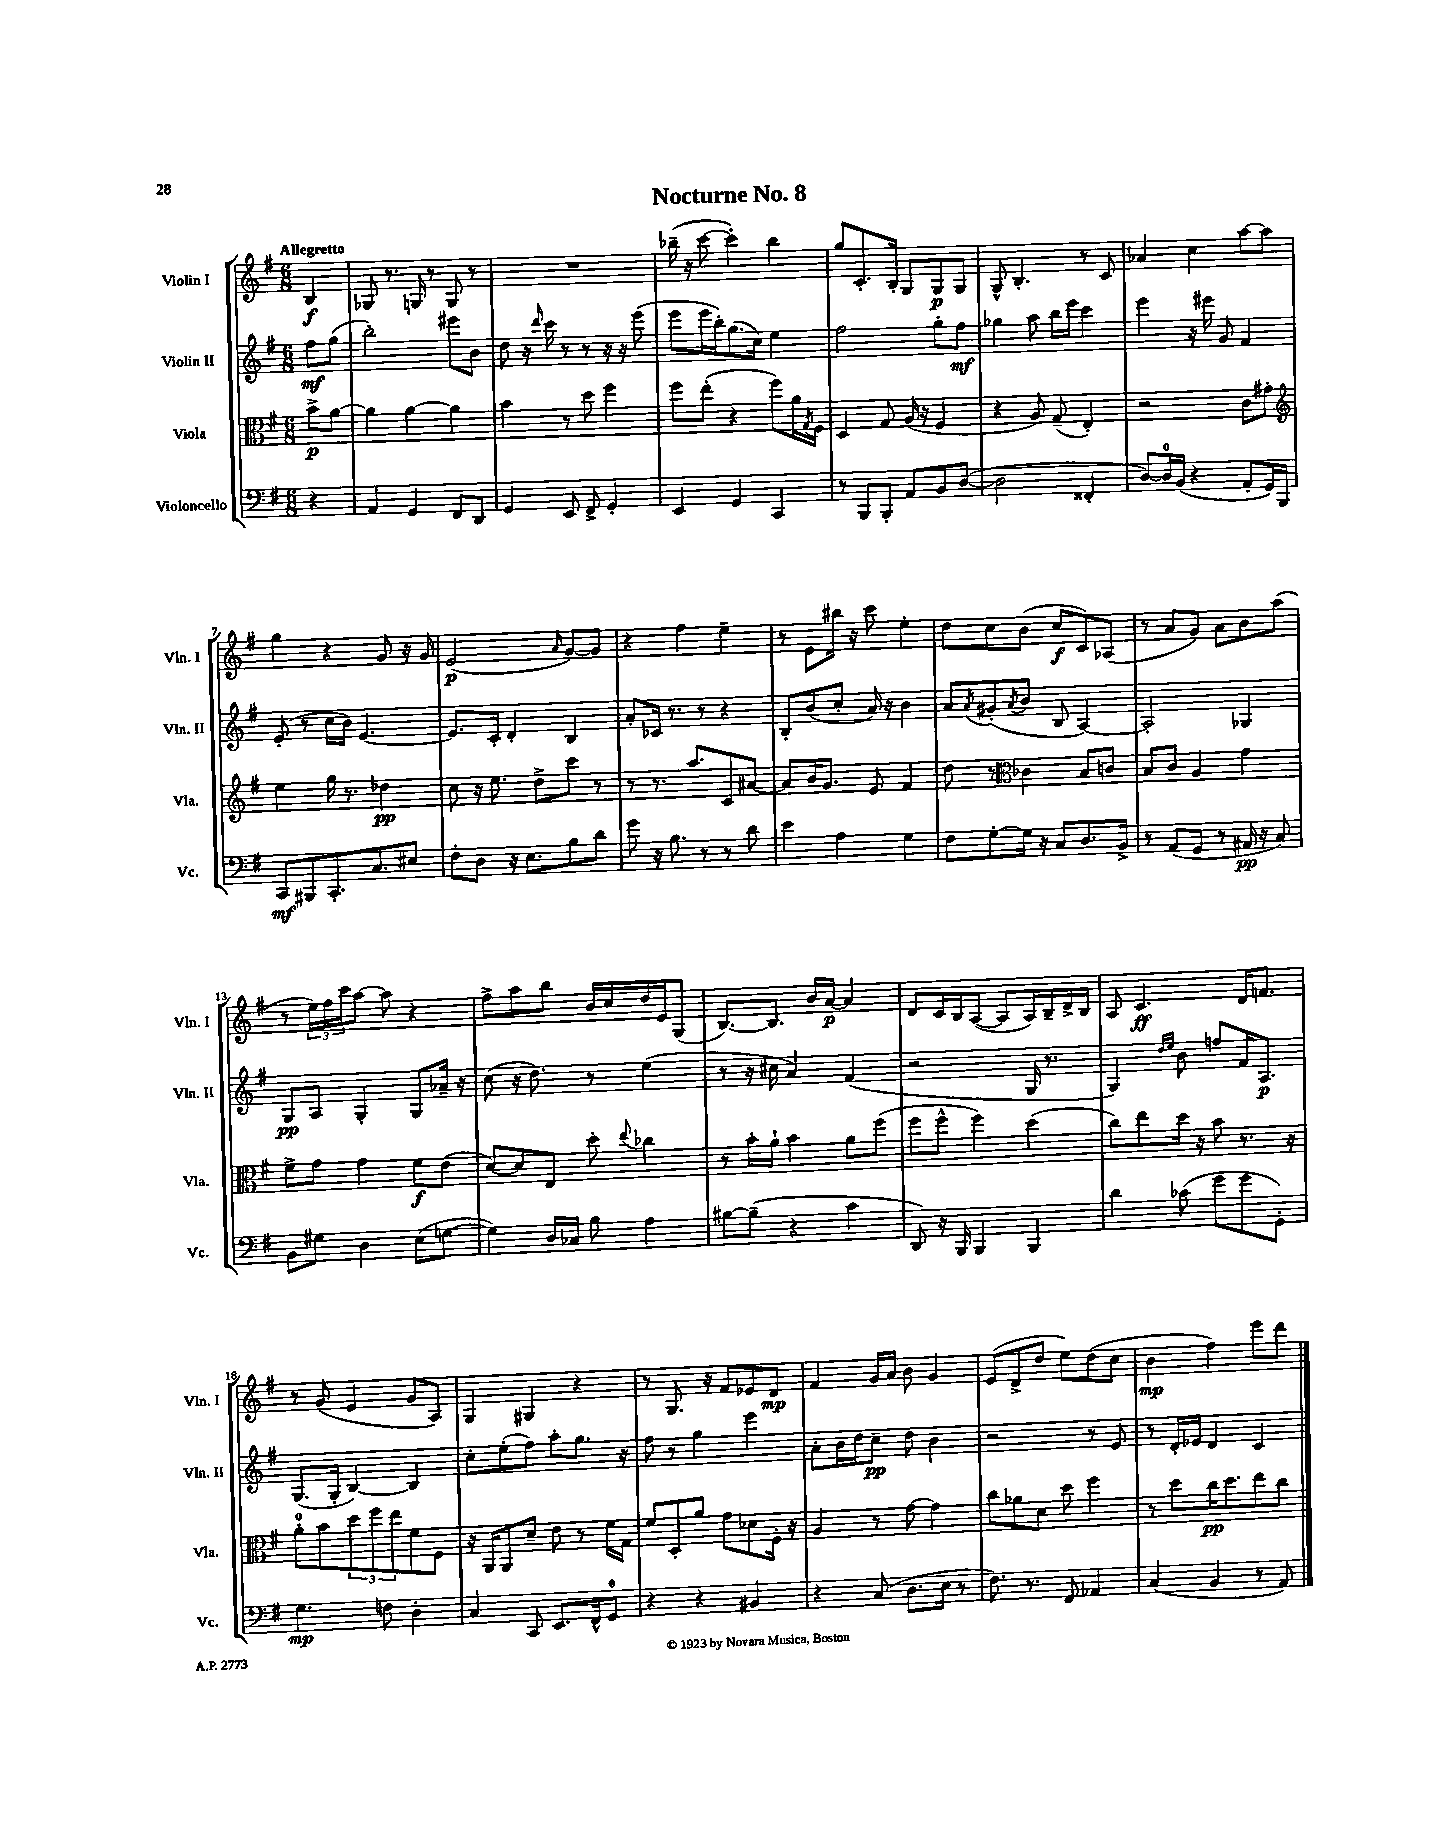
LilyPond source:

\header { title = "Nocturne No. 8" }
<<
\new StaffGroup <<
\new Staff = "s0" \with { instrumentName = "Violin I" shortInstrumentName = "Vln. I" } {
    \clef treble \key g \major \numericTimeSignature \time 6/8 \partial 4 \tempo "Allegretto"
    b4\f |
    ges8 r8. g16 r8 g8 r8 |
    R2. |
    bes''16--( r16 c'''8~ c'''4-.) bes''4 |
    g''8 c'8.-. b16-. g8 g8\p g8 |
    g8-^ b4.-. r8 c'8 |
    aes'4 c''4 a''8~ a''8 |
    g''4 r4 g'8 r16 g'16 |
    e'2\p( \grace { a'16 } g'8~) g'8 |
    r4 fis''4 e''4-- |
    r8 e'8 bis''16 r16 c'''8 e''4-. |
    d''8 c''8 b'8( c''8\f c'8) aes8( |
    r8 a'8 g'8) a'8 b'8 a''8( |
    r8 \tuplet 3/2 { e''16) fis''16 c'''16 } a''8~ a''8 r4 |
    fis''8-> a''8 b''8 b'16 c''16 d''16 e'16 g8( |
    b8.~) b8. b'16 a'16~\p a'4 |
    d'8 c'16 b16 a8~( a8 a16) b16-- d'16-> b16 |
    a8 c'4.\ff d'16 f'8. |
    r8 g'8( e'4 g'8 a8) |
    g4 gis4 r4 |
    r8 g8. r16 fis'8 ees'8 d'8\mp |
    fis'4 g'16 a'16 b'8 g'4 |
    e'8( d'8-> d''8 e''8) d''8( c''8 |
    b'4\mp fis''4) e'''8 d'''8 \bar "|." |
}
\new Staff = "s1" \with { instrumentName = "Violin II" shortInstrumentName = "Vln. II" } {
    \clef treble \key g \major \numericTimeSignature \time 6/8 \partial 4
    fis''8\mf g''8( |
    b''2-.) eis'''8 b'8 |
    d''8 r16 \grace { d'''16 } c'''16 r8 r8 r16 r16 e'''8( |
    e'''8 e'''16 b''16-.) g''8.( c''16) e''4 |
    fis''2 g''8-. fis''8\mf |
    ges''4 a''8 b''16 e'''16 c'''4 |
    e'''4 r16 eis'''16 g'8 fis'4 |
    e'8-.( r8 c''16 b'16) e'4.~ |
    e'8. c'16-. d'4-. b4 |
    a'8-. ces'16 r8. r8 r4 |
    b8-. b'8( c''8-. a'16) r16 b'4 |
    a'8 \acciaccatura { a'8 } gis'8-.( \acciaccatura { a'8 } b'8 b8 a4~) |
    a2-. ges4 |
    g8\pp a8 g4-. g8 aes'16-- r16 |
    c''8( r16 d''8.) r8 e''4( |
    r8 r16 cis''16 a'4) fis'4( |
    r2 g16 r8. |
    g4) \grace { d''16 e''16 } b'8 f''8 fis'16 a8.\p |
    g8.( g16-. b4~) b4 |
    c''8-. e''8-.( fis''8) a''8-. g''8. r16 |
    fis''8 r8 g''4 e'''4 |
    a'8-. b'16 d''16 c''8--\pp d''8 b'4 |
    r2 r8 e'8 |
    r8 d'16-. ees'16 d'4 c'4 \bar "|." |
}
\new Staff = "s2" \with { instrumentName = "Viola" shortInstrumentName = "Vla." } {
    \clef alto \key g \major \numericTimeSignature \time 6/8 \partial 4
    b'8->\p a'8~ |
    a'4 a'4~ a'4 |
    b'4 r8 d''8 fis''4 |
    fis''8 e''8-.( r4 fis''8) a'16 \acciaccatura { g8 } fis16 |
    d4 g8 a16( r16 fis4 |
    r4 a8) g8--( e4-.) |
    r2 c'8 gis'8-. |
    \clef treble e''4 g''16 r8. des''4\pp |
    c''8 r16 e''8. d''8-> c'''8 r8 |
    r8 r8. a''8. c'8 ais'8~ |
    ais'8 b'16 g'8. e'8 fis'4 |
    d''8 r8 \clef alto ces'4 b8 c'8 |
    b8 c'8 a4 g'4 |
    fis'8-> g'8 g'4 fis'8\f e'8( |
    d'8~) d'8 e8 d''8-. \appoggiatura { e''8 } ces''4 |
    r8 b'16-. a'16-! b'4 a'8 fis''8( |
    fis''8 fis''8-^ fis''4) d''4( |
    c''8) e''8 d''16 r16 b'8 r8. r16 |
    a'8-0-. b'8 \tuplet 3/2 { d''8 fis''8 e''8 } fis'8 fis8 |
    r16 a,16 a,8 d'8-- e'8 r8 fis'16 g16 |
    fis'8 d8-. a'8 g'8 des'8 fis16-. r16 |
    a4 r8 g'8~ g'4 |
    c''8 aes'8 d'8 d''8 fis''4 |
    r8 d''8 c''16\pp d''8. e''8 c''8 \bar "|." |
}
\new Staff = "s3" \with { instrumentName = "Violoncello" shortInstrumentName = "Vc." } {
    \clef bass \key g \major \numericTimeSignature \time 6/8 \partial 4
    r4 |
    a,4 g,4 fis,8 d,8 |
    g,4 e,8 fis,8-> g,4-. |
    e,4 g,4 c,4 |
    r8 b,,8 b,,8-. a,8 b,8 d8~( |
    d2 fisis,4-. |
    d8~) d16-0 b,16( r4 a,8-. g,16) b,,16 |
    c,8\mf bis,,8 c,8.-. c8. eis8 |
    fis8-. d8 r16 e8. b8 d'8 |
    g'8 r16 b8. r8 r8 d'8 |
    e'4 a4 g4 |
    fis8 g8~-. g16 r16 c8 d8. b,16-> |
    r8 a,8( g,8 r8 ais,16\pp r16 c8) |
    b,8 gis8 d4 e8( g8~ |
    g4) d16 ces16 b8 a4 |
    bis8~ bis8--( r4 c'4 |
    d,8) r16 b,,16 b,,4 b,,4 |
    d'4 ces'8( g'8 g'8 g,8-.) |
    g4.\mp f8 d4-. |
    c4 c,8 e,8. fis,16-^ g,8-0 |
    r4 r4 bis,4 |
    r4 c8( d8. e16 r8 |
    fis8.) r8. fis,8 aes,4 |
    c4( b,4 r8 a,8) \bar "|." |
}
>>
>>
